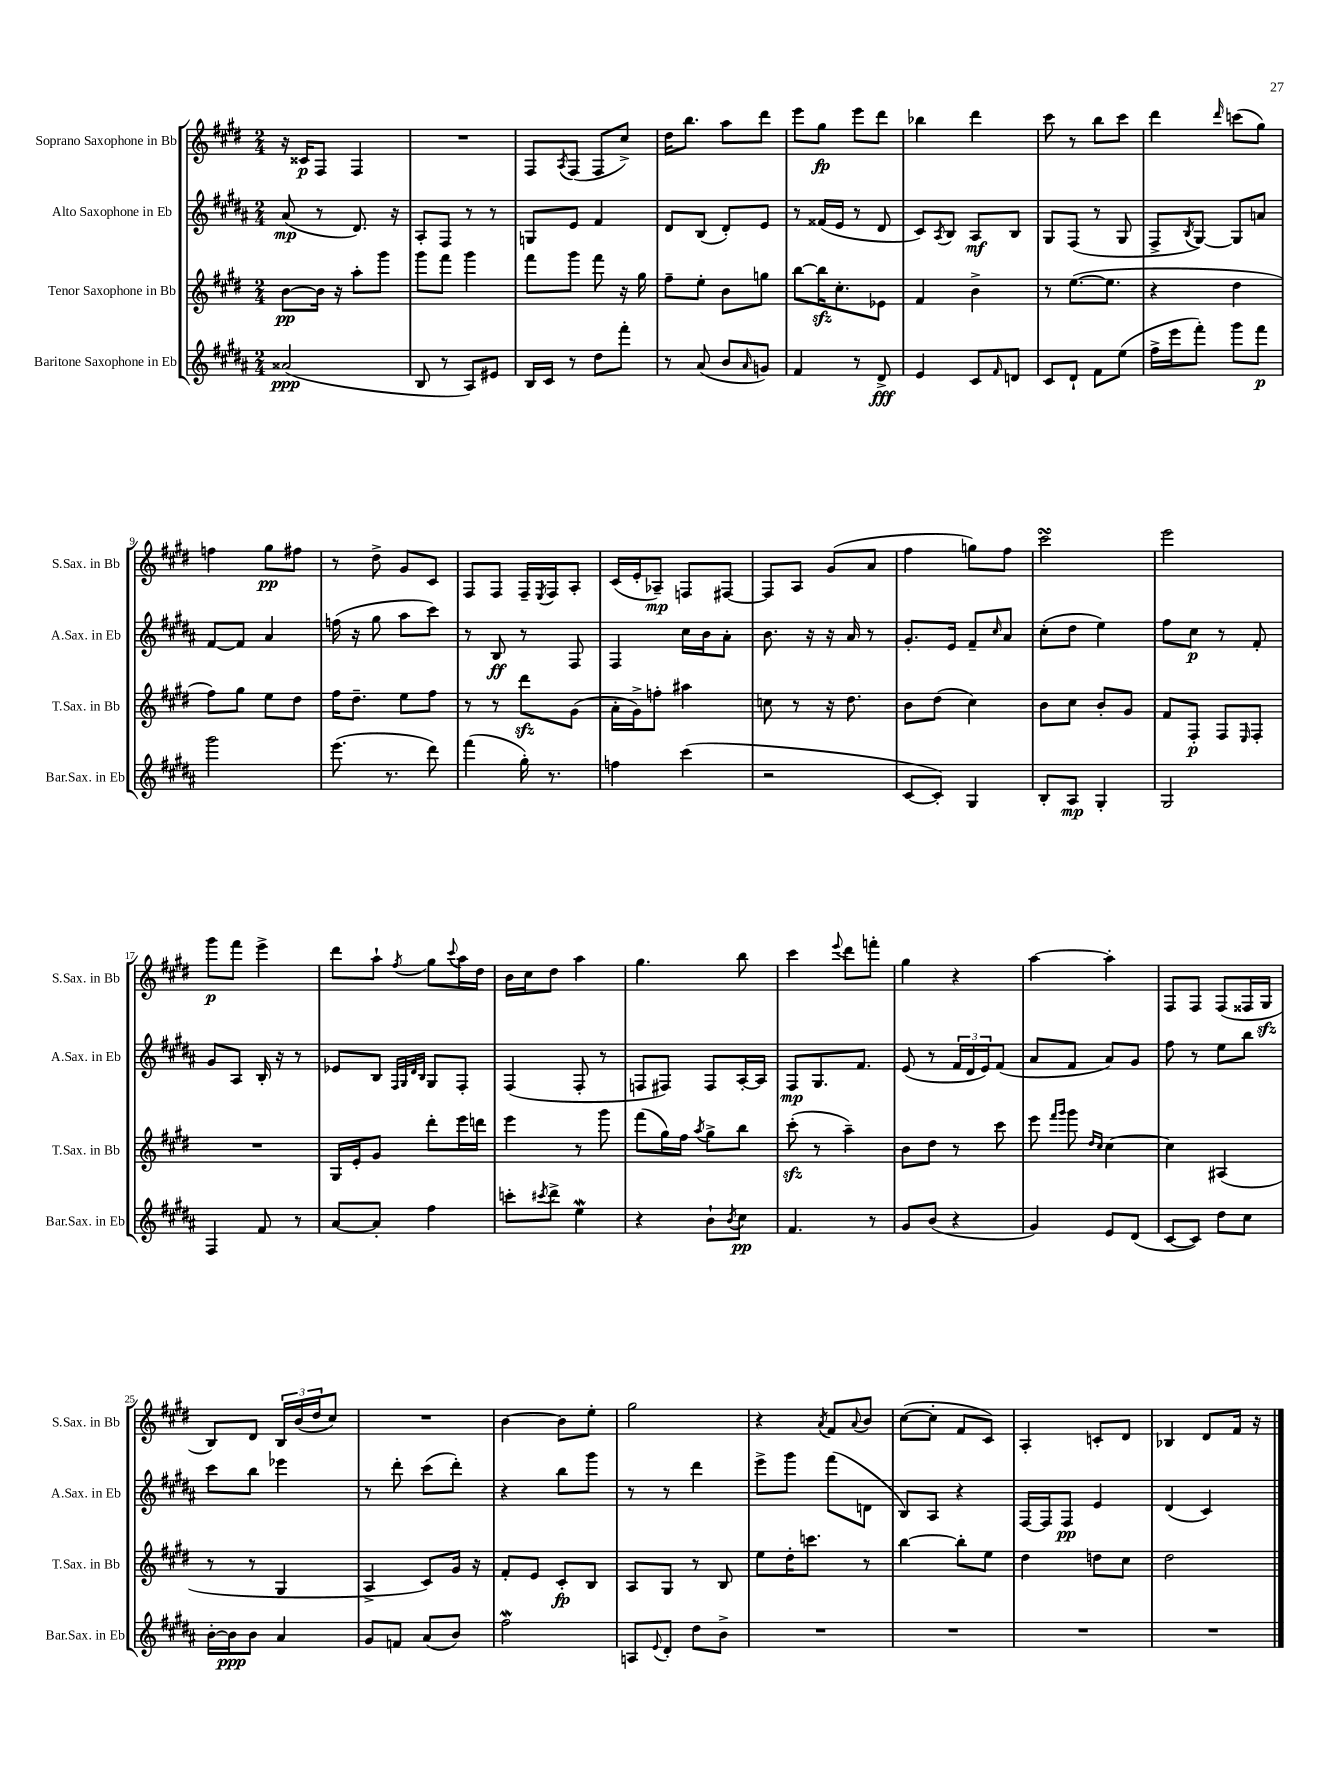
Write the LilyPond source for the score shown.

<<
\new StaffGroup <<
\new Staff = "s0" \with { instrumentName = "Soprano Saxophone in Bb" shortInstrumentName = "S.Sax. in Bb" } {
    \clef treble \key e \major \numericTimeSignature \time 2/4
    r16 cisis'16\p fis8 fis4 |
    R2 |
    fis8 \acciaccatura { a8 } fis8( fis8 cis''8->) |
    dis''16 b''8. a''8 dis'''8 |
    e'''8 gis''8\fp e'''8 dis'''8 |
    bes''4 dis'''4 |
    cis'''8 r8 b''8 cis'''8 |
    dis'''4 \grace { dis'''16 } c'''8( gis''8) |
    f''4 gis''8\pp fis''8 |
    r8 dis''8-> gis'8 cis'8 |
    fis8 fis8 fis16-- \acciaccatura { e8 } fis16 a8-. |
    cis'16( e'16-. aes8--\mp) f8 fis8~ |
    fis8 a8 gis'8( a'8 |
    fis''4 g''8) fis''8 |
    cis'''2\turn |
    e'''2 |
    gis'''8\p fis'''8 e'''4-> |
    dis'''8 a''8-! \acciaccatura { fis''8 } gis''8 \appoggiatura { cis'''8 } a''16 dis''16 |
    b'16 cis''16 dis''8 a''4 |
    gis''4. b''8 |
    cis'''4 \appoggiatura { e'''8 } dis'''8 f'''8-. |
    gis''4 r4 |
    a''4~ a''4-. |
    fis8 fis8 fis8( fisis16 gis16\sfz |
    b8) dis'8 \tuplet 3/2 { b16 b'16( dis''16 } cis''8) |
    R2 |
    b'4~ b'8 e''8-. |
    gis''2 |
    r4 \acciaccatura { a'8 } fis'8 \appoggiatura { a'8 } b'8 |
    cis''8~( cis''8-. fis'8 cis'8) |
    a4-. c'8-. dis'8 |
    bes4 dis'8 fis'16 r16 \bar "|." |
}
\new Staff = "s1" \with { instrumentName = "Alto Saxophone in Eb" shortInstrumentName = "A.Sax. in Eb" } {
    \clef treble \key b \major \numericTimeSignature \time 2/4
    ais'8\mp( r8 dis'8.) r16 |
    ais8-. fis8 r8 r8 |
    g8 e'8 fis'4 |
    dis'8 b8( dis'8-.) e'8 |
    r8 fisis'16( e'16 r8 dis'8 |
    cis'8) \acciaccatura { ais8 } b8 ais8\mf b8 |
    gis8 fis8( r8 gis8 |
    fis8-> \acciaccatura { b8 } gis8~) gis8 a'8 |
    fis'8~ fis'8 ais'4 |
    f''16( r16 gis''8 ais''8 cis'''8) |
    r8 b8\ff r8 fis8 |
    fis4 cis''16 b'16 ais'8-. |
    b'8. r16 r16 ais'16 r8 |
    gis'8.-. e'16 fis'8-- \grace { cis''16 } ais'8 |
    cis''8-.( dis''8 e''4) |
    fis''8 cis''8\p r8 fis'8-. |
    gis'8 ais8 b16-. r16 r8 |
    ees'8 b8 \grace { fis32 gis32 dis'32 b32 } gis8 fis8-. |
    fis4( fis8-. r8 |
    f8 fis8) fis8 ais16~-. ais16 |
    fis8\mp gis8. fis'8. |
    e'8( r8 \tuplet 3/2 { fis'16 dis'16 e'16) } fis'8( |
    ais'8 fis'8 ais'8) gis'8 |
    fis''8 r8 e''8 b''8 |
    cis'''8 b''8 ees'''4 |
    r8 dis'''8-. cis'''8( dis'''8-.) |
    r4 b''8 gis'''8 |
    r8 r8 dis'''4 |
    e'''8-> gis'''8 fis'''8( d'8 |
    b8) ais8 r4 |
    fis16~ fis16 fis8\pp e'4 |
    dis'4( cis'4) \bar "|." |
}
\new Staff = "s2" \with { instrumentName = "Tenor Saxophone in Bb" shortInstrumentName = "T.Sax. in Bb" } {
    \clef treble \key e \major \numericTimeSignature \time 2/4
    b'8~\pp b'16 r16 a''8-. gis'''8 |
    gis'''8 fis'''8 gis'''4 |
    fis'''8 gis'''8 fis'''8 r16 gis''16 |
    fis''8-- e''8-. b'8 g''8 |
    b''8~ b''16\sfz cis''8.-. ees'8 |
    fis'4 b'4-> |
    r8 e''8.~( e''8. |
    r4 dis''4 |
    fis''8) gis''8 e''8 dis''8 |
    fis''16 dis''8.-- e''8 fis''8 |
    r8 r8 dis'''8\sfz gis'8( |
    a'16-. gis'16->) f''8-. ais''4 |
    c''8 r8 r16 dis''8. |
    b'8 dis''8( cis''4) |
    b'8 cis''8 b'8-. gis'8 |
    fis'8 fis8-.\p fis8 \grace { e16 } fis8-. |
    R2 |
    gis16 e'16-. gis'8 dis'''8-. e'''16 d'''16 |
    e'''4 r8 gis'''8 |
    fis'''8( gis''16) fis''16 \acciaccatura { a''8 } gis''8-> b''8 |
    cis'''8-.\sfz( r8 a''4--) |
    b'8 dis''8 r8 cis'''8 |
    e'''8 \grace { fis'''16 gis'''16 } gis'''8 \grace { dis''16 cis''16 } cis''4~ |
    cis''4 ais4( |
    r8 r8 gis4 |
    a4-> cis'8) gis'16 r16 |
    fis'8-. e'8 cis'8-.\fp b8 |
    a8 gis8 r8 b8 |
    e''8 dis''16-. c'''8. r8 |
    b''4~ b''8-. e''8 |
    dis''4 d''8 cis''8 |
    dis''2 \bar "|." |
}
\new Staff = "s3" \with { instrumentName = "Baritone Saxophone in Eb" shortInstrumentName = "Bar.Sax. in Eb" } {
    \clef treble \key b \major \numericTimeSignature \time 2/4
    aisis'2\ppp( |
    b8 r8 ais8) eis'8 |
    b16 cis'16 r8 dis''8 fis'''8-. |
    r8 ais'8( b'8 \grace { ais'16 } g'8) |
    fis'4 r8 dis'8->\fff |
    e'4 cis'8 \grace { fis'16 } d'8 |
    cis'8 dis'8-! fis'8 e''8( |
    fis''16-> e'''16 fis'''8-.) gis'''8 fis'''8\p |
    gis'''2 |
    e'''8.( r8. dis'''8) |
    fis'''4( gis''16-.) r8. |
    f''4 cis'''4( |
    r2 |
    cis'8~ cis'8-.) gis4 |
    b8-. ais8\mp gis4-. |
    gis2 |
    fis4 fis'8 r8 |
    ais'8~ ais'8-. fis''4 |
    c'''8-. \acciaccatura { cis'''8 } dis'''8-> e''4\mordent |
    r4 b'8-! \acciaccatura { b'8 } cis''8\pp |
    fis'4. r8 |
    gis'8 b'8( r4 |
    gis'4) e'8 dis'8( |
    cis'8~ cis'8) dis''8 cis''8 |
    b'16~-. b'16\ppp b'8 ais'4 |
    gis'8 f'8 ais'8( b'8) |
    fis''2\mordent |
    a8 \appoggiatura { e'8 } dis'8-. dis''8 b'8-> |
    R2 |
    R2 |
    R2 |
    R2 \bar "|." |
}
>>
>>
